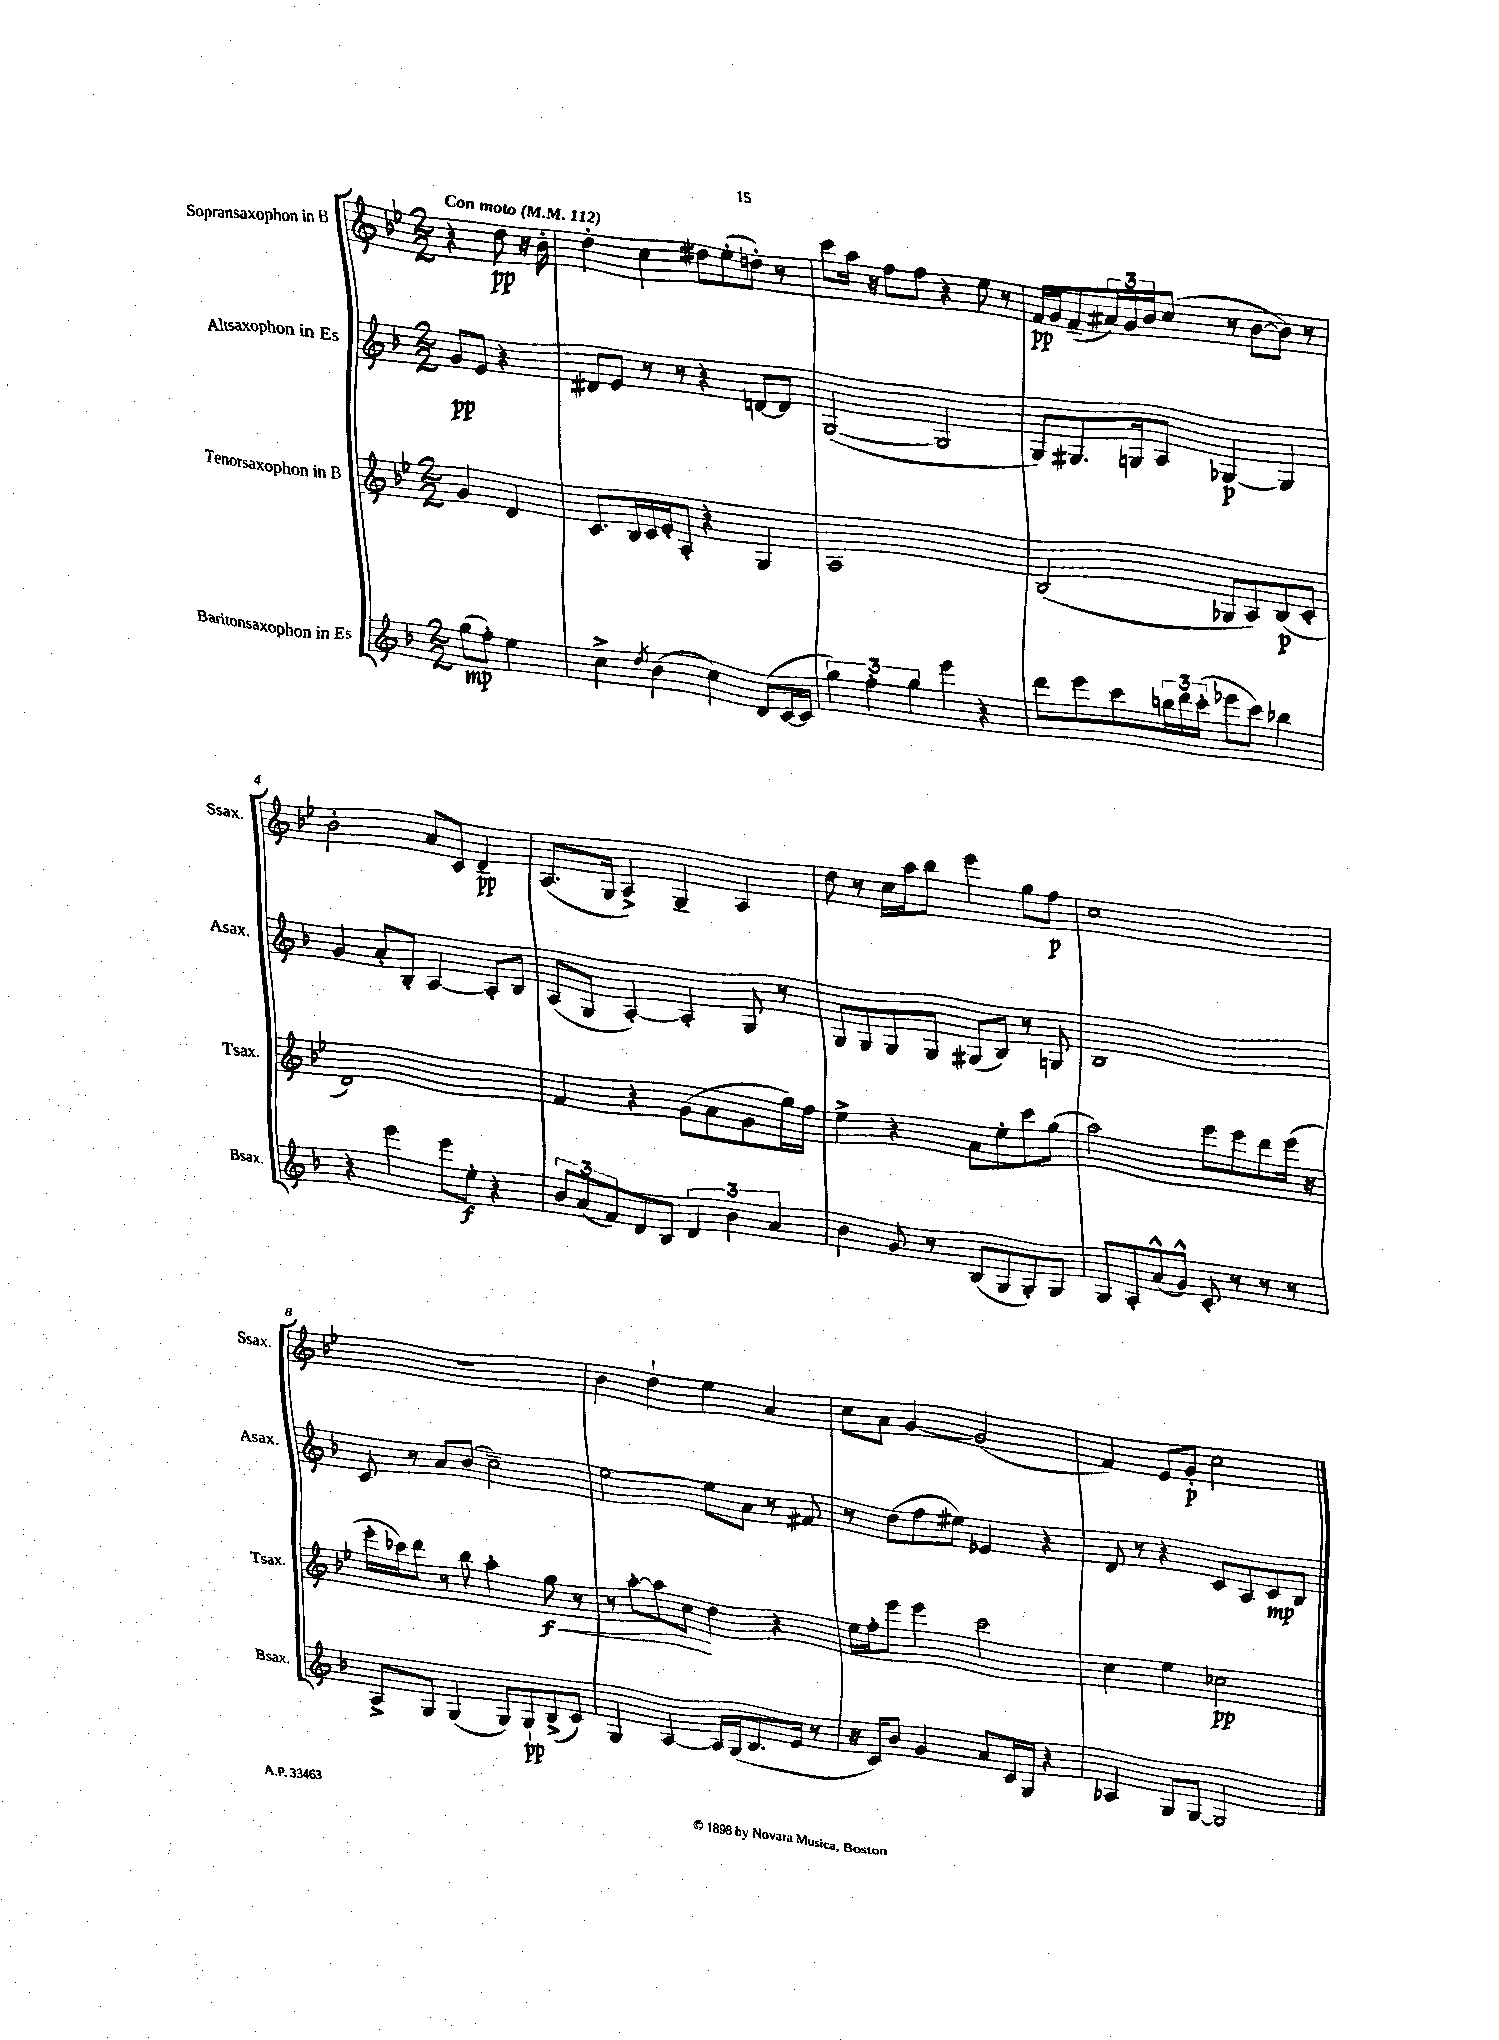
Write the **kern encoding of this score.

**kern	**kern	**kern	**kern
*staff4	*staff3	*staff2	*staff1
*clefG2	*clefG2	*clefG2	*clefG2
*k[b-]	*k[b-e-]	*k[b-]	*k[b-e-]
*M2/2	*M2/2	*M2/2	*M2/2
*MM112	*MM112	*MM112	*MM112
(8gg	4g	8g	4r
8ff')	.	8e	.
4ee	4d	4r	8dd
.	.	.	16r
.	.	.	16b-'
=	=	=	=
4cc^	8.c	8d#	4dd'
.	.	8e	.
.	16B-	.	.
8qdd	.	.	.
(4b-	16c	8r	4cc
.	16e-'	.	.
.	8A'	8r	.
4cc)	4r	4r	8dd#
.	.	.	(8ee-'
(8d	4G	[8d	8dd')
[16c	.	8d]	8r
16c]	.	.	.
=	=	=	=
6gg)	1A	([2G	8ccc
.	.	.	16aa
6ff'	.	.	.
.	.	.	16r
.	.	.	8ff
6gg	.	.	.
.	.	.	8ff
4eee	.	2G]	4r
4r	.	.	8ee-
.	.	.	8r
=	=	=	=
8ddd	(2B-	8G)	16f
.	.	.	16g
8eee	.	8.G#	(8f~
8ccc	.	.	24a#)
.	.	.	24g
.	.	16G	.
.	.	.	24b-
24bb	.	8A	(8cc
24ddd	.	.	.
(24ccc'	.	.	.
8eee-	8G-	[4G-	8r
8ccc)	8A)	.	[8b-
4bb-	(8B-	4G-]	8b-])
.	8c'	.	8r
=	=	=	=
4r	1d)	4g	2b-'
4eee	.	8a'	.
.	.	8B-'	.
8eee	.	[4A	8a
8ee'	.	.	8c
4r	.	8A']	4d~
.	.	8B-	.
=	=	=	=
12b-	4f	(8A	(8.A
(12a	.	.	.
.	.	8G	.
12f)	.	.	.
.	.	.	16G
8d	4r	[4A')	4A^)
8B-	.	.	.
6d	(8g	4A']	4G~
.	8a	.	.
6b-	.	.	.
.	8g	8G	4A
6a	.	.	.
.	16gg)	8r	.
.	16ff	.	.
=	=	=	=
4b-	4ee-^	8G	8dd
.	.	8G	8r
8g	4r	8G	16cc
.	.	.	16aa
8r	.	8G	8bb-
(8B-	8a	(8G#	4eee-
8G	8ee-'	8B-)	.
8G')	8ccc	8r	8gg
8G	(8gg	8G	8ff
=	=	=	=
8G	2aa)	1B-	1cc
8A'	.	.	.
(8a^^	.	.	.
8g^^)	.	.	.
8c'	8eee-	.	.
8r	8eee-	.	.
8r	8ddd	.	.
8r	(16eee-	.	.
.	16r	.	.
=	=	=	=
8A^	16eee-'	8c	1r
.	16ccc-)	.	.
8G	8ddd	8r	.
(4G	8r	8a	.
.	8bb-	(8b-	.
8G)	4aa'	2cc~)	.
8G`	.	.	.
(8B-^	8gg	.	.
8c)	8r	.	.
=	=	=	=
4G	8r	[2ee	4b-
.	[8aa'	.	.
[4A	8aa]	.	4dd`
.	8cc	.	.
16A]	4dd	8ee]	4ee-
(16G	.	.	.
8.B-	.	8a	.
.	4r	8r	4a
16e	.	.	.
8r	.	8f#	.
=	=	=	=
16r	16ee-	8r	8cc
16c)	16ff'	.	.
8b-	8eee-	(8dd	8a
4g	4eee-	8ff	[4g
.	.	8ee#)	.
8a	2ccc	4e-	(2g]
16c	.	.	.
16G	.	.	.
4r	.	4r	.
=	=	=	=
4A-	4cc	8d	4f)
.	.	8r	.
8G	4ee-	4r	8e-
[8G	.	.	8g'
2G]	2cc-	8c	2cc
.	.	8A	.
.	.	8c	.
.	.	8B-	.
==	==	==	==
*-	*-	*-	*-
